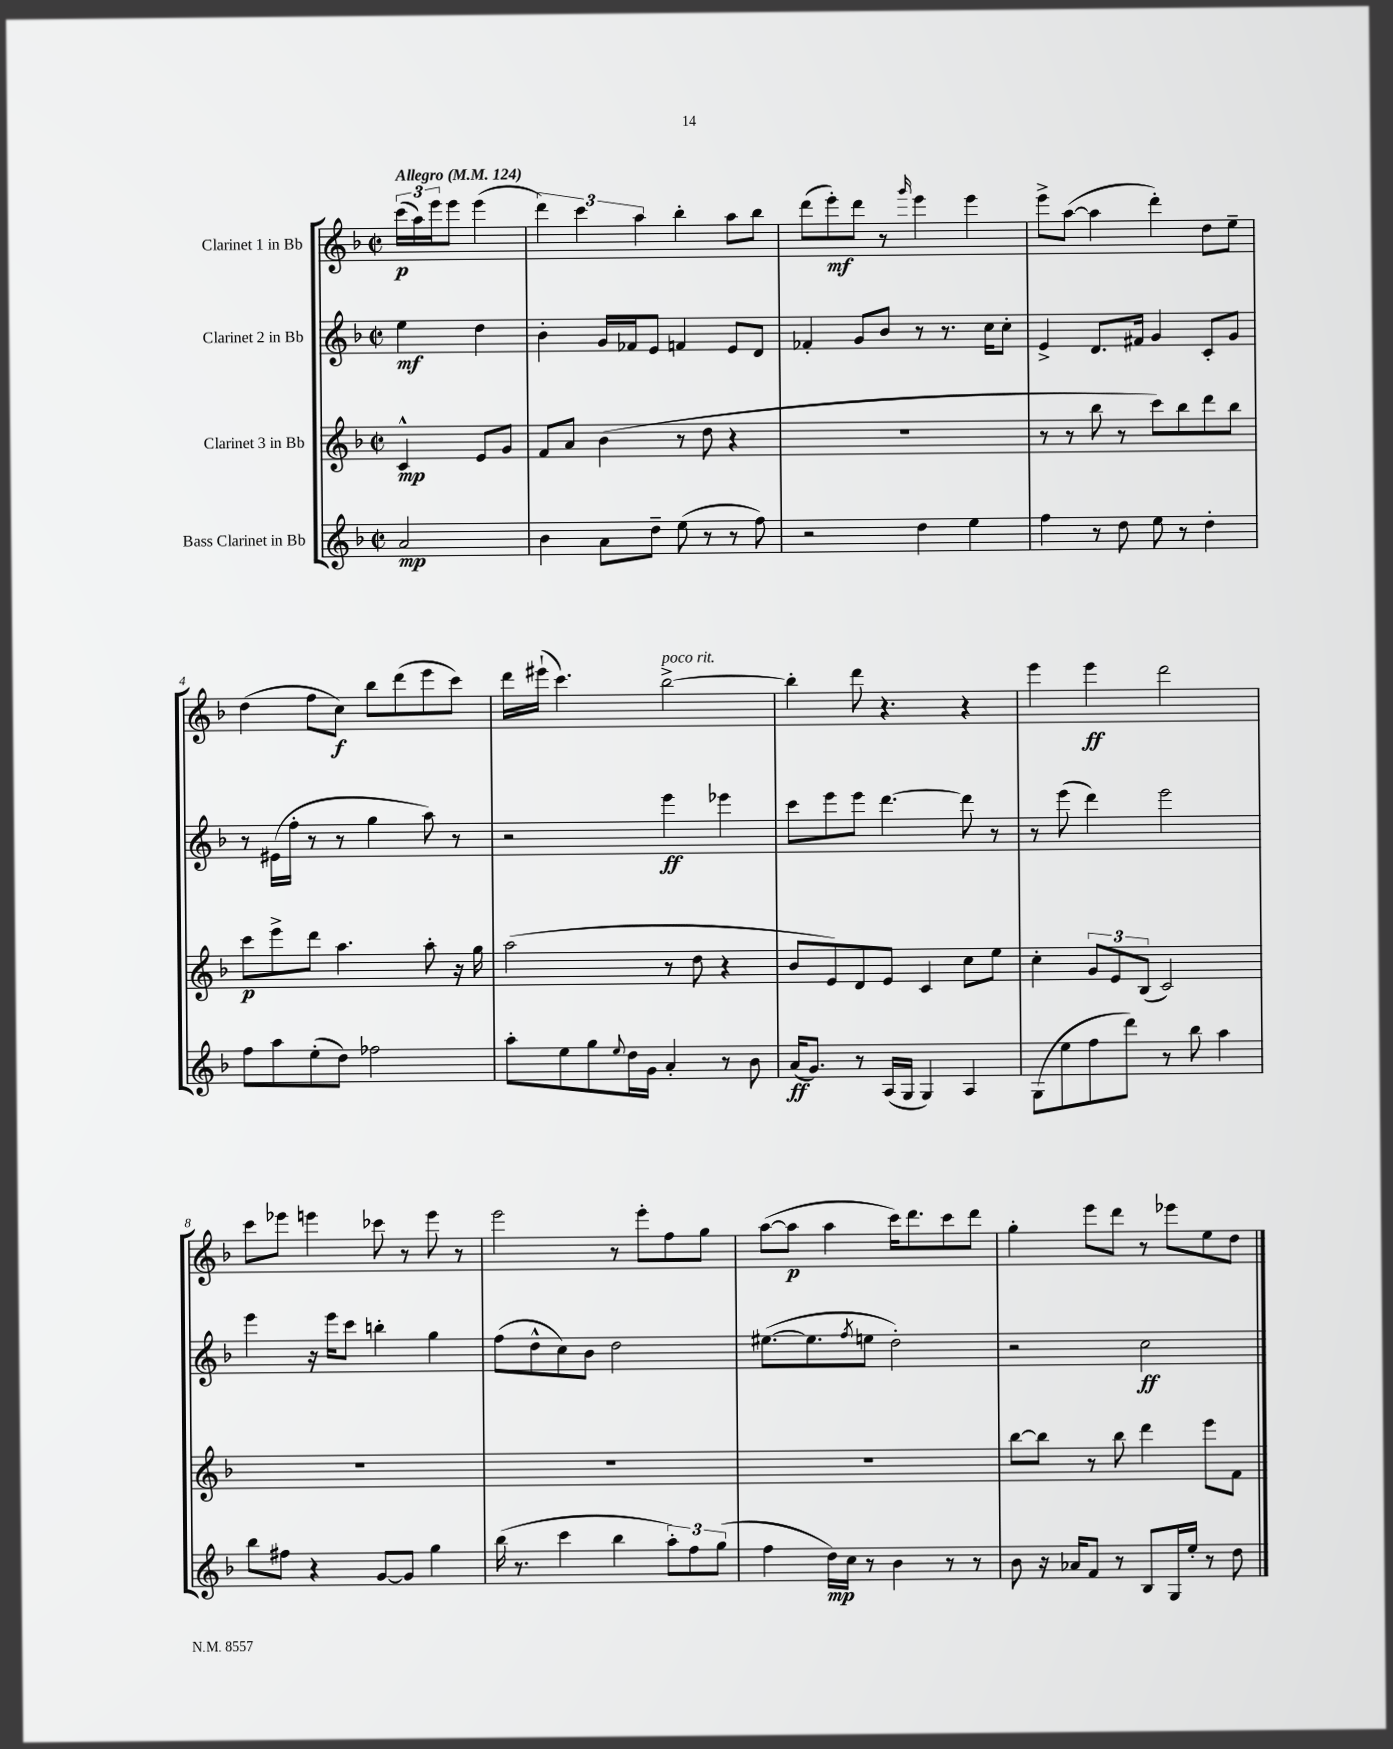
<<
\new StaffGroup <<
\new Staff = "s0" \with { instrumentName = "Clarinet 1 in Bb" } {
    \clef treble \key f \major \defaultTimeSignature \time 2/2 \partial 2 \tempo "Allegro" 4 = 124
    \tuplet 3/2 { c'''16\p( a''16) e'''16 } e'''8 e'''4( |
    \tuplet 3/2 { d'''4) c'''4 a''4 } bes''4-. a''8 bes''8 |
    d'''8( e'''8-.\mf) d'''8 r8 \grace { g'''16 } e'''4 e'''4 |
    e'''8-> a''8~( a''4 d'''4-.) d''8 e''8-- |
    d''4( f''8 c''8\f) bes''8 d'''8( e'''8 c'''8) |
    d'''16 eis'''16-!( c'''4.) bes''2~->^\markup { \italic "poco rit." } |
    bes''4-. d'''8 r4. r4 |
    e'''4 e'''4\ff d'''2 |
    c'''8 ees'''8 e'''4 ces'''8 r8 e'''8 r8 |
    e'''2 r8 e'''8-. f''8 g''8 |
    a''8~( a''8\p a''4 c'''16) d'''8. c'''8 d'''8 |
    g''4-. e'''8 d'''8 r8 ees'''8 e''8 d''8 \bar "|." |
}
\new Staff = "s1" \with { instrumentName = "Clarinet 2 in Bb" } {
    \clef treble \key f \major \defaultTimeSignature \time 2/2 \partial 2
    e''4\mf d''4 |
    bes'4-. g'16 fes'16 e'8 f'4 e'8 d'8 |
    fes'4-. g'8 bes'8 r8 r8. c''16 c''8-. |
    e'4-> d'8. fis'16 g'4 c'8-. g'8 |
    r8 eis'16( f''16-. r8 r8 g''4 a''8) r8 |
    r2 e'''4\ff ees'''4 |
    c'''8 e'''8 e'''8 d'''4.~ d'''8 r8 |
    r8 e'''8( d'''4) e'''2 |
    e'''4 r16 e'''16 c'''8 b''4-. g''4 |
    f''8( d''8-^ c''8) bes'8 d''2 |
    eis''8.~( eis''8. \acciaccatura { f''8 } e''8 d''2-.) |
    r2 c''2\ff \bar "|." |
}
\new Staff = "s2" \with { instrumentName = "Clarinet 3 in Bb" } {
    \clef treble \key f \major \defaultTimeSignature \time 2/2 \partial 2
    c'4-^\mp e'8 g'8 |
    f'8 a'8 bes'4( r8 d''8 r4 |
    R1 |
    r8 r8 bes''8 r8 c'''8) bes''8 d'''8 bes''8 |
    c'''8\p e'''8-> d'''8 a''4. a''8-. r16 g''16 |
    a''2( r8 d''8 r4 |
    bes'8 e'8) d'8 e'8 c'4 c''8 e''8 |
    c''4-. \tuplet 3/2 { g'8 e'8 bes8( } c'2) |
    R1 |
    R1 |
    R1 |
    bes''8~ bes''8 r8 bes''8 d'''4 e'''8 f'8 \bar "|." |
}
\new Staff = "s3" \with { instrumentName = "Bass Clarinet in Bb" } {
    \clef treble \key f \major \defaultTimeSignature \time 2/2 \partial 2
    a'2\mp |
    bes'4 a'8 d''8-- e''8( r8 r8 f''8) |
    r2 d''4 e''4 |
    f''4 r8 d''8 e''8 r8 d''4-. |
    f''8 a''8 e''8-.( d''8) fes''2 |
    a''8-. e''8 g''8 \appoggiatura { e''8 } d''16 g'16 a'4-. r8 bes'8 |
    a'16\ff( g'8.) r8 a16( g16 g4) a4 |
    g8( e''8 f''8 d'''8) r8 bes''8 a''4 |
    bes''8 fis''8 r4 g'8~ g'8 g''4 |
    bes''16( r8. c'''4 bes''4 \tuplet 3/2 { a''8-.) f''8 g''8( } |
    f''4 d''16\mp) c''16 r8 bes'4 r8 r8 |
    bes'8 r16 aes'16 f'8 r8 bes8 g16 e''16-. r8 d''8 \bar "|." |
}
>>
>>
